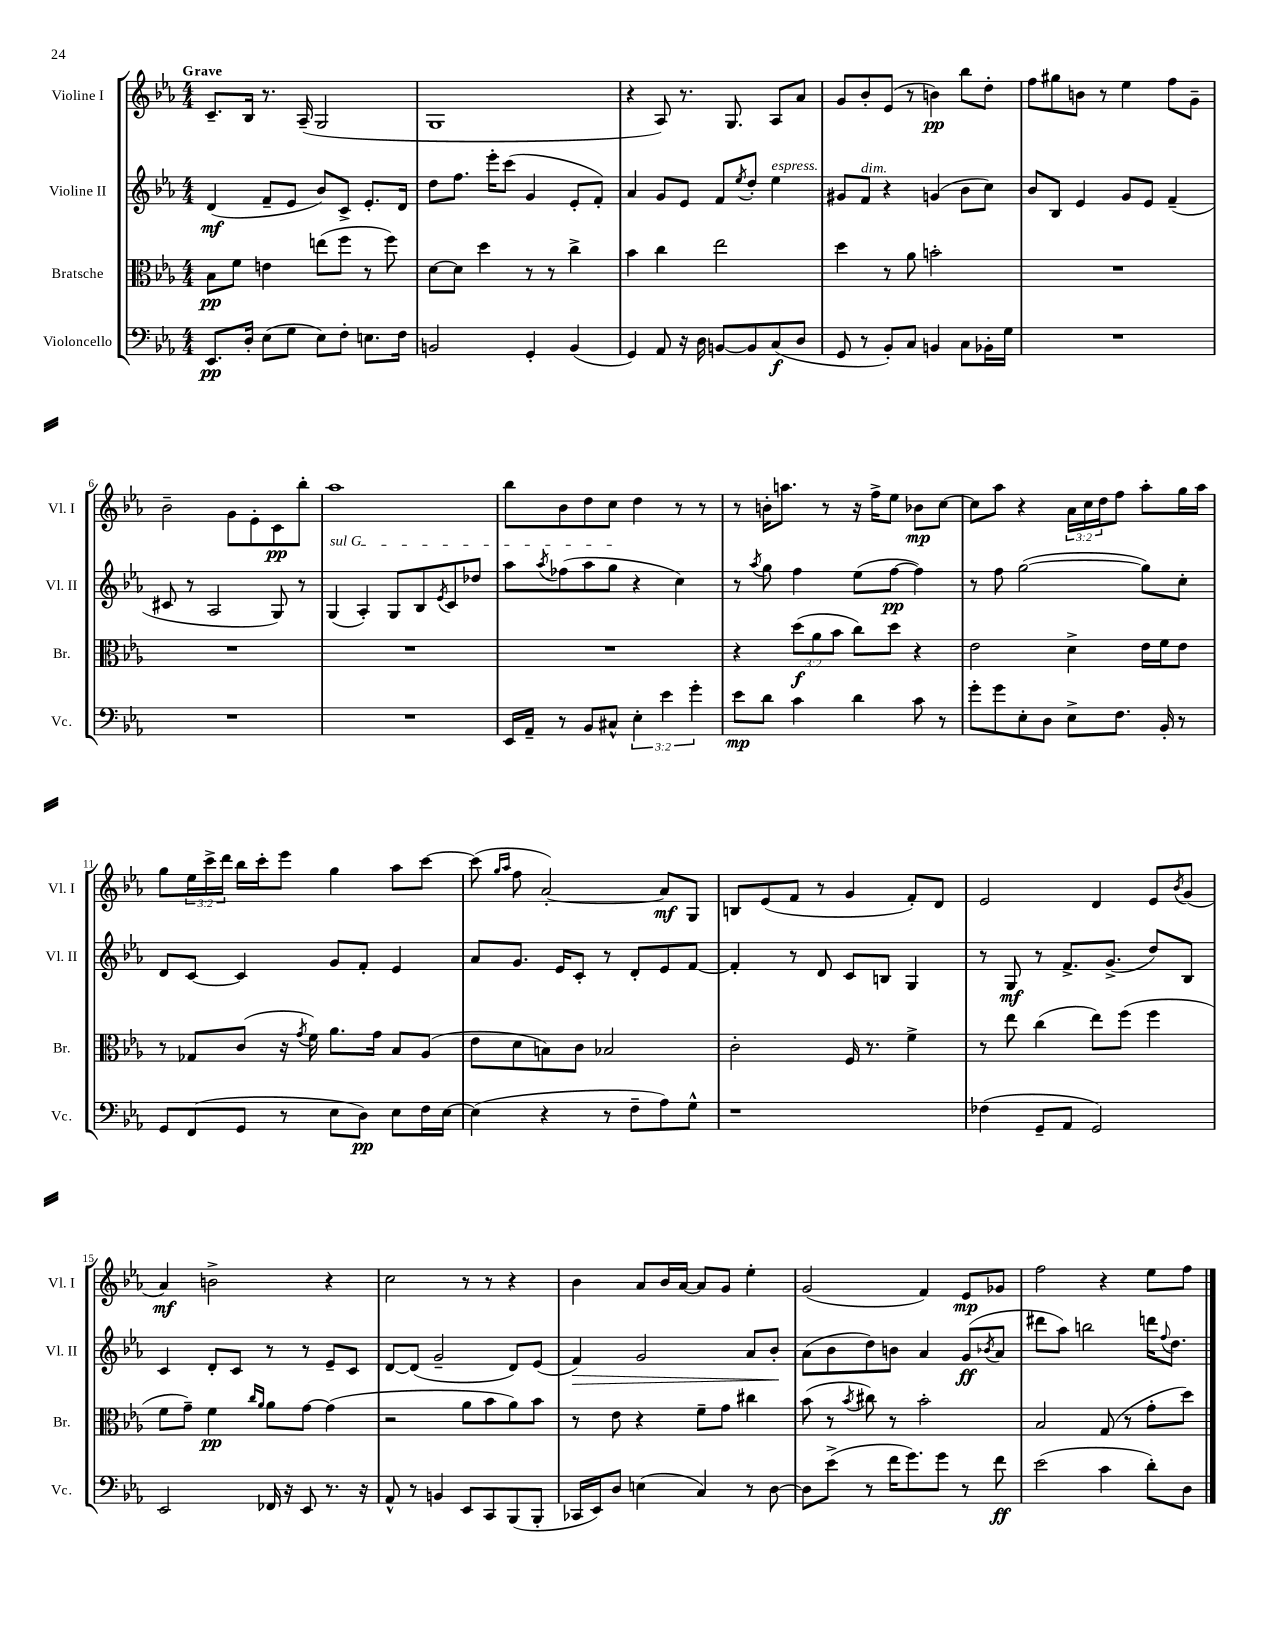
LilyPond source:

<<
\new StaffGroup <<
\new Staff = "s0" \with { instrumentName = "Violine I" shortInstrumentName = "Vl. I" } {
    \clef treble \key ees \major \numericTimeSignature \time 4/4 \override Staff.TupletNumber.text = #tuplet-number::calc-fraction-text \tempo "Grave"
    c'8.-- bes16 r8. aes16--( g2 |
    g1 |
    r4 aes8) r8. g8. aes8 aes'8 |
    g'8 bes'8-. ees'8( r8 b'4\pp) bes''8 d''8-. |
    f''8 gis''8 b'8 r8 ees''4 f''8 g'8-- |
    bes'2-- g'8 ees'8-. c'8\pp bes''8-. |
    aes''1 |
    bes''8 bes'8 d''8 c''8 d''4 r8 r8 |
    r8 b'16-. a''8. r8 r16 f''16-> ees''8 bes'8\mp c''8~ |
    c''8 aes''8 r4 \tuplet 3/2 { aes'16 c''16 d''16 } f''8 aes''8-. g''16 aes''16 |
    g''8 \tuplet 3/2 { ees''16 c'''16-> d'''16 } bes''16 c'''16-. ees'''8 g''4 aes''8 c'''8~ |
    c'''8( \grace { g''16 aes''16 } f''8 aes'2~-.) aes'8\mf g8 |
    b8 ees'8( f'8 r8 g'4 f'8-.) d'8 |
    ees'2 d'4 ees'8 \acciaccatura { bes'8 } g'8( |
    aes'4\mf) b'2-> r4 |
    c''2 r8 r8 r4 |
    bes'4 aes'8 bes'16 aes'16~ aes'8 g'8 ees''4-. |
    g'2( f'4) ees'8\mp ges'8 |
    f''2 r4 ees''8 f''8 \bar "|." |
}
\new Staff = "s1" \with { instrumentName = "Violine II" shortInstrumentName = "Vl. II" } {
    \clef treble \key ees \major \numericTimeSignature \time 4/4
    d'4\mf( f'8-- ees'8 bes'8) c'8-> ees'8.-. d'16 |
    d''8 f''8. ees'''16-. c'''8( g'4 ees'8-. f'8-.) |
    aes'4 g'8 ees'8 f'8 \acciaccatura { ees''8 } d''8-. ees''4^\markup { \italic "espress." } |
    gis'8 f'8^\markup { \italic "dim." } r4 g'4( bes'8 c''8) |
    bes'8 bes8 ees'4 g'8 ees'8 f'4--( |
    cis'8 r8 aes2 g8) r8 |
    \once \override TextSpanner.bound-details.left.text = \markup { \italic "sul G" } g4\startTextSpan( aes4-.) g8 bes8 \acciaccatura { ees'8 } c'8 des''8 |
    aes''8 \acciaccatura { aes''8 } fes''8( aes''8 g''8\stopTextSpan r4 c''4) |
    r8 \acciaccatura { aes''8 } g''8 f''4 ees''8( f''8~\pp f''4) |
    r8 f''8 g''2~( g''8) c''8-. |
    d'8 c'8~ c'4 g'8 f'8-. ees'4 |
    aes'8 g'8. ees'16 c'8-. r8 d'8-. ees'8 f'8~ |
    f'4-. r8 d'8 c'8 b8 g4 |
    r8 g8\mf r8 f'8.-> g'8.->( d''8) bes8 |
    c'4 d'8-. c'8 r8 r8 ees'8-- c'8 |
    d'8~ d'8( g'2-- d'8) ees'8( |
    f'4\>) g'2 aes'8 bes'8-.\! |
    aes'8( bes'8 d''8) b'8 aes'4 g'8\ff( \acciaccatura { bes'8 } aes'8 |
    dis'''8 aes''8) b''2 d'''16 \appoggiatura { f''8 } d''8. \bar "|." |
}
\new Staff = "s2" \with { instrumentName = "Bratsche" shortInstrumentName = "Br." } {
    \clef alto \key ees \major \numericTimeSignature \time 4/4 \override Staff.TupletNumber.text = #tuplet-number::calc-fraction-text
    bes8\pp f'8 e'4 e''8( f''8 r8 f''8) |
    d'8~ d'8 d''4 r8 r8 c''4-> |
    bes'4 c''4 ees''2 |
    d''4 r8 aes'8 b'2-. |
    R1 |
    R1 |
    R1 |
    R1 |
    r4 \tuplet 3/2 { d''8\f( aes'8 bes'8 } c''8) d''8 r4 |
    ees'2 d'4-> ees'16 f'16 ees'8 |
    r8 ges8 c'8( r16 \acciaccatura { g'8 } f'16) aes'8. g'16 bes8 aes8( |
    ees'8 d'8 b8) c'8 bes2 |
    c'2-. f16 r8. f'4-> |
    r8 ees''8 c''4( ees''8) f''8( f''4 |
    f'8 g'8--) f'4\pp \grace { c''16 aes'16 } aes'8 g'8~ g'4( |
    r2 aes'8 bes'8 aes'8) bes'8 |
    r8 ees'8 r4 f'8-- g'8 cis''4 |
    bes'8( r8 \acciaccatura { bes'8 } cis''8) r8 bes'2-. |
    bes2 g8( r8 g'8-. d''8) \bar "|." |
}
\new Staff = "s3" \with { instrumentName = "Violoncello" shortInstrumentName = "Vc." } {
    \clef bass \key ees \major \numericTimeSignature \time 4/4 \override Staff.TupletNumber.text = #tuplet-number::calc-fraction-text
    ees,8.\pp d16-. ees8( g8 ees8) f8-. e8. f16 |
    b,2 g,4-. b,4( |
    g,4) aes,8 r16 d16 b,8~ b,8 c8\f( d8 |
    g,8 r8 bes,8-.) c8 b,4 c8 bes,16-. g16 |
    R1 |
    R1 |
    R1 |
    ees,16 aes,16-- r8 bes,8 cis8-^ \tuplet 3/2 { ees4-. ees'4 g'4-. } |
    ees'8\mp d'8 c'4 d'4 c'8 r8 |
    g'8-. g'8 ees8-. d8 ees8-> f8. bes,16-. r8 |
    g,8 f,8( g,8 r8 ees8 d8\pp) ees8 f16 ees16~ |
    ees4( r4 r8 f8-- aes8) g8-^ |
    r1 |
    fes4( g,8-- aes,8 g,2) |
    ees,2 fes,16 r16 ees,8 r8. r16 |
    aes,8-^ r8 b,4 ees,8 c,8 bes,,8( bes,,8-. |
    ces,16 ees,16) d8 e4( c4) r8 d8~ |
    d8 ees'8->( r8 f'16 g'8.) g'8 r8 f'8\ff |
    ees'2( c'4 d'8-.) d8 \bar "|." |
}
>>
>>
